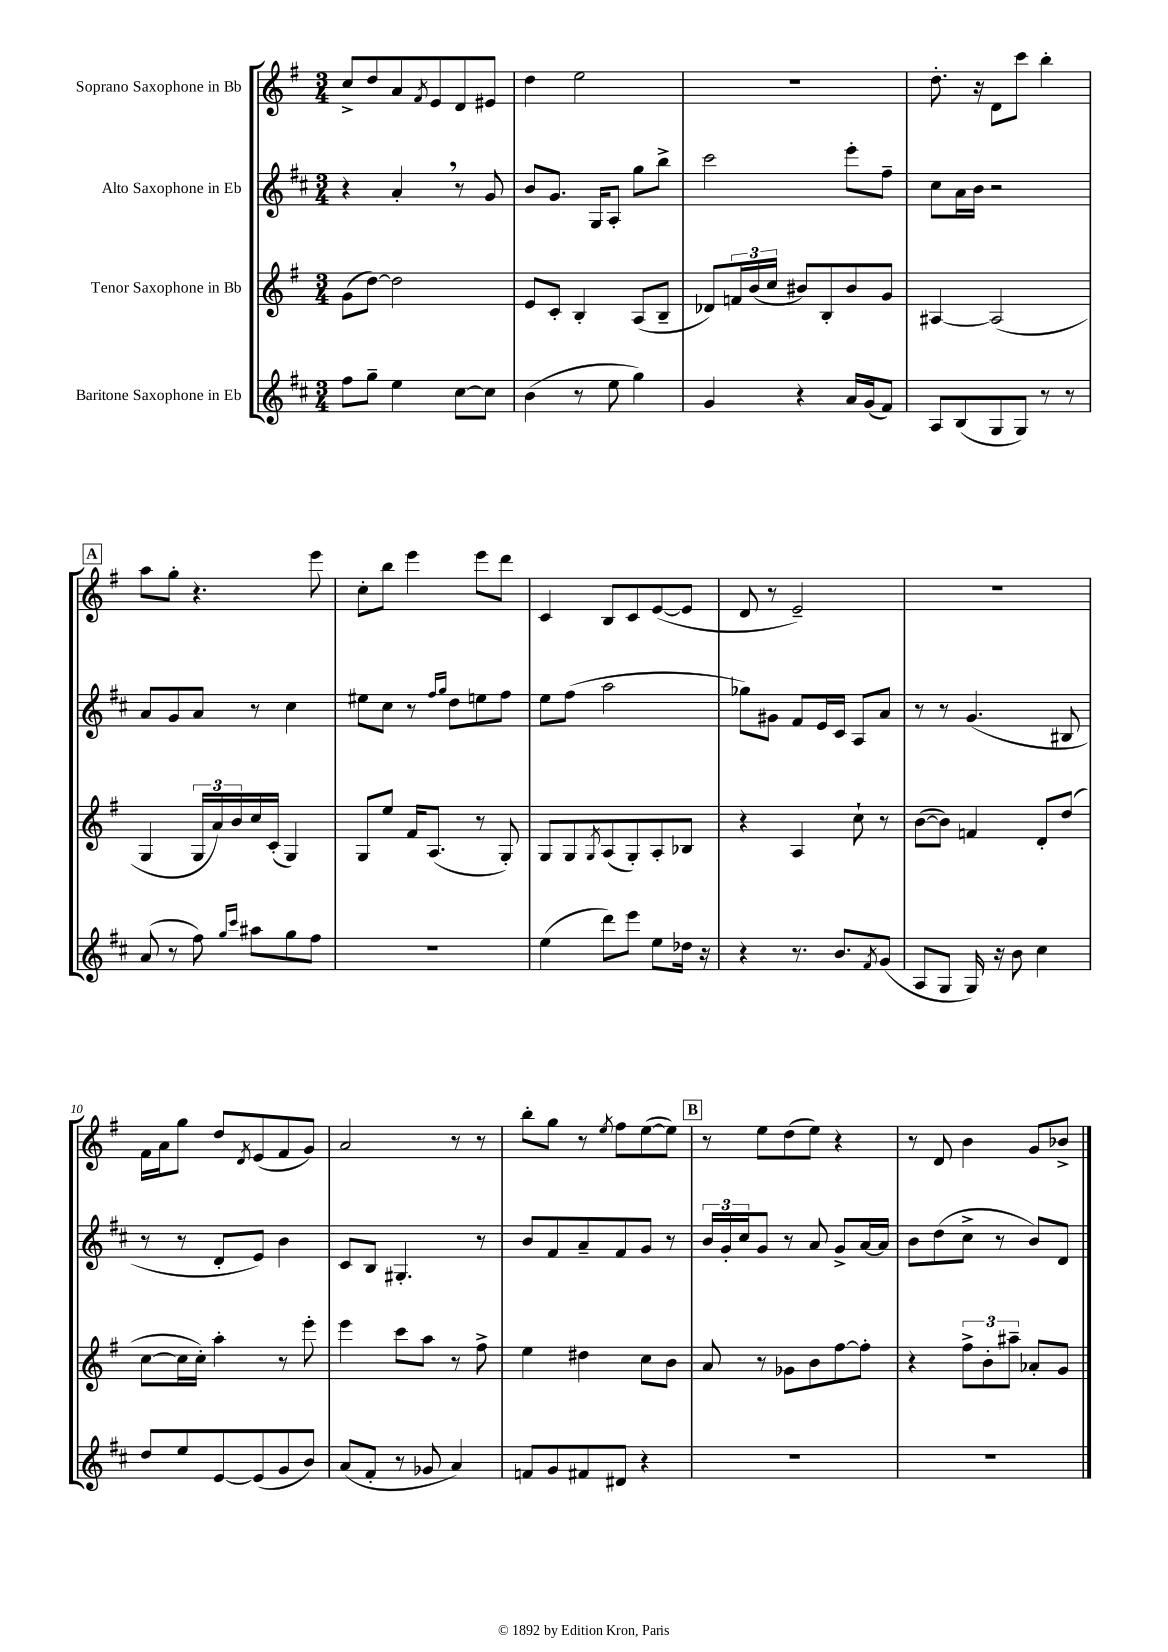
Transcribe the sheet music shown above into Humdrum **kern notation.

**kern	**kern	**kern	**kern
*staff4	*staff3	*staff2	*staff1
*clefG2	*clefG2	*clefG2	*clefG2
*k[f#c#]	*k[f#]	*k[f#c#]	*k[f#]
*M3/4	*M3/4	*M3/4	*M3/4
8ff#\L	(8g\L	4r	8cc^/L
8gg~\J	[8dd\J)	.	8dd/
4ee\	2dd\]	4a'/	8a/
.	.	.	8qf#/
.	.	.	8e/
[8cc#\L	.	8r	8d/
8cc#\]J	.	8g/	8e#/J
=	=	=	=
(4b\	8e/L	8b/L	4dd\
.	8c'/J	8.g/J	.
8r	4B'/	.	2ee\
.	.	16G/LK	.
8ee\	.	8A'/J	.
4gg\)	(8A/L	8gg\L	.
.	8B~/J	8bb^\J	.
=	=	=	=
4g/	8d-/L)	2ccc#\	2.r
.	24f/L	.	.
.	(24b/	.	.
.	24cc/JJ	.	.
4r	8b#/L)	.	.
.	8B'/	.	.
16a/LL	8b#/	8eee'\L	.
(16g/J	.	.	.
8f#/J)	8g/J	8ff#~\J	.
=	=	=	=
8A/L	[4A#/	8cc#\L	8.dd'\
(8B/	.	16a\L	.
.	.	16b\JJ	16r
8G/	(2A#/]	2r	8d\L
8G/J)	.	.	8ccc\J
8r	.	.	4bb'\
8r	.	.	.
=	=	=	=
(8a/	4G/	8a/L	8aa\L
8r	.	8g/	8gg'\J
8ff#\)	24G/LL	8a/J	4.r
.	24a/)	.	.
.	24b/	.	.
16qqgg/LL	.	.	.
16qqccc#/JJ	.	.	.
8aa#\L	16cc/	8r	.
.	(16c'/JJ	.	.
8gg\	4G/)	4cc#\	.
8ff#\J	.	.	8eee\
=	=	=	=
2.r	8G/L	8ee#\L	8cc'\L
.	8ee/J	8cc#\J	8bb\J
.	16f#/LK	8r	4eee\
.	(8.A/J	.	.
.	.	16qqff#/LL	.
.	.	16qqgg/JJ	.
.	.	8dd\L	.
.	8r	8ee\	8eee\L
.	8G'/)	8ff#\J	8ddd\J
=	=	=	=
(4ee\	8G/L	8ee\L	4c/
.	8G/	(8ff#\J	.
.	8qG/	.	.
8ddd\L)	(8A/	2aa\	8B/L
8eee\J	8G'/)	.	8c/
8ee\L	8A'/	.	([8e/
16dd-\Jk	8B-/J	.	8e/]J
16r	.	.	.
=	=	=	=
4r	4r	8gg-\L)	8d/
.	.	8g#\J	8r
8.r	4A/	8f#/L	2e~/)
.	.	16e/L	.
8.b/L	.	16c#/JJ	.
.	8cc`\	8A/L	.
8qf#/	.	.	.
(8g/J	8r	8a/J	.
=	=	=	=
8A/L	([8b\L	8r	2.r
8G/J	8b\]J)	8r	.
16G/)	4f/	(4.g/	.
16r	.	.	.
8b\	.	.	.
4cc#\	8d'/L	.	.
.	(8dd/J	8B#/	.
=	=	=	=
8dd/L	[8cc\L	8r	16f#\LL
.	.	.	16a\J
8ee/	16cc\]L	8r	8gg\J
.	16cc'\JJ)	.	.
[8e/	4aa'\	8d'/L	8dd/L
.	.	.	8qd/
(8e/]	.	8e/J)	(8e/
8g/	8r	4b\	8f#/
8b/J)	8eee'\	.	8g/J)
=	=	=	=
(8a/L	4eee\	8c#/L	2a/
8f#'/J	.	8B/J	.
8r	8ccc\L	4.G#'/	.
8g-/	8aa\J	.	.
4a/)	8r	.	8r
.	8ff#^\	8r	8r
=	=	=	=
8f/L	4ee\	8b/L	8bb'\L
8g/	.	8f#/	8gg\J
8f#/	4dd#\	8a~/	8r
.	.	.	8qee/
8d#/J	.	8f#/	8ff#\L
4r	8cc\L	8g/J	([8ee\
.	8b\J	8r	8ee\]J)
=	=	=	=
2.r	8a/	24b/LL	8r
.	.	24g'/	.
.	.	24cc#/J	.
.	8r	8g/J	8ee\L
.	8g-\L	8r	(8dd\
.	8b\	8a/	8ee\J)
.	[8ff#\	8g^/L	4r
.	8ff#'\]J	[16a/L	.
.	.	16a/]JJ	.
=	=	=	=
2.r	4r	8b\L	8r
.	.	(8dd\	8d/
.	12ff#^\L	8cc#^\J	4b\
.	12b'\	.	.
.	.	8r	.
.	12aa#~\J	.	.
.	8a-'/L	8b/L)	8g/L
.	8g/J	8d/J	8b-^/J
==	==	==	==
*-	*-	*-	*-
